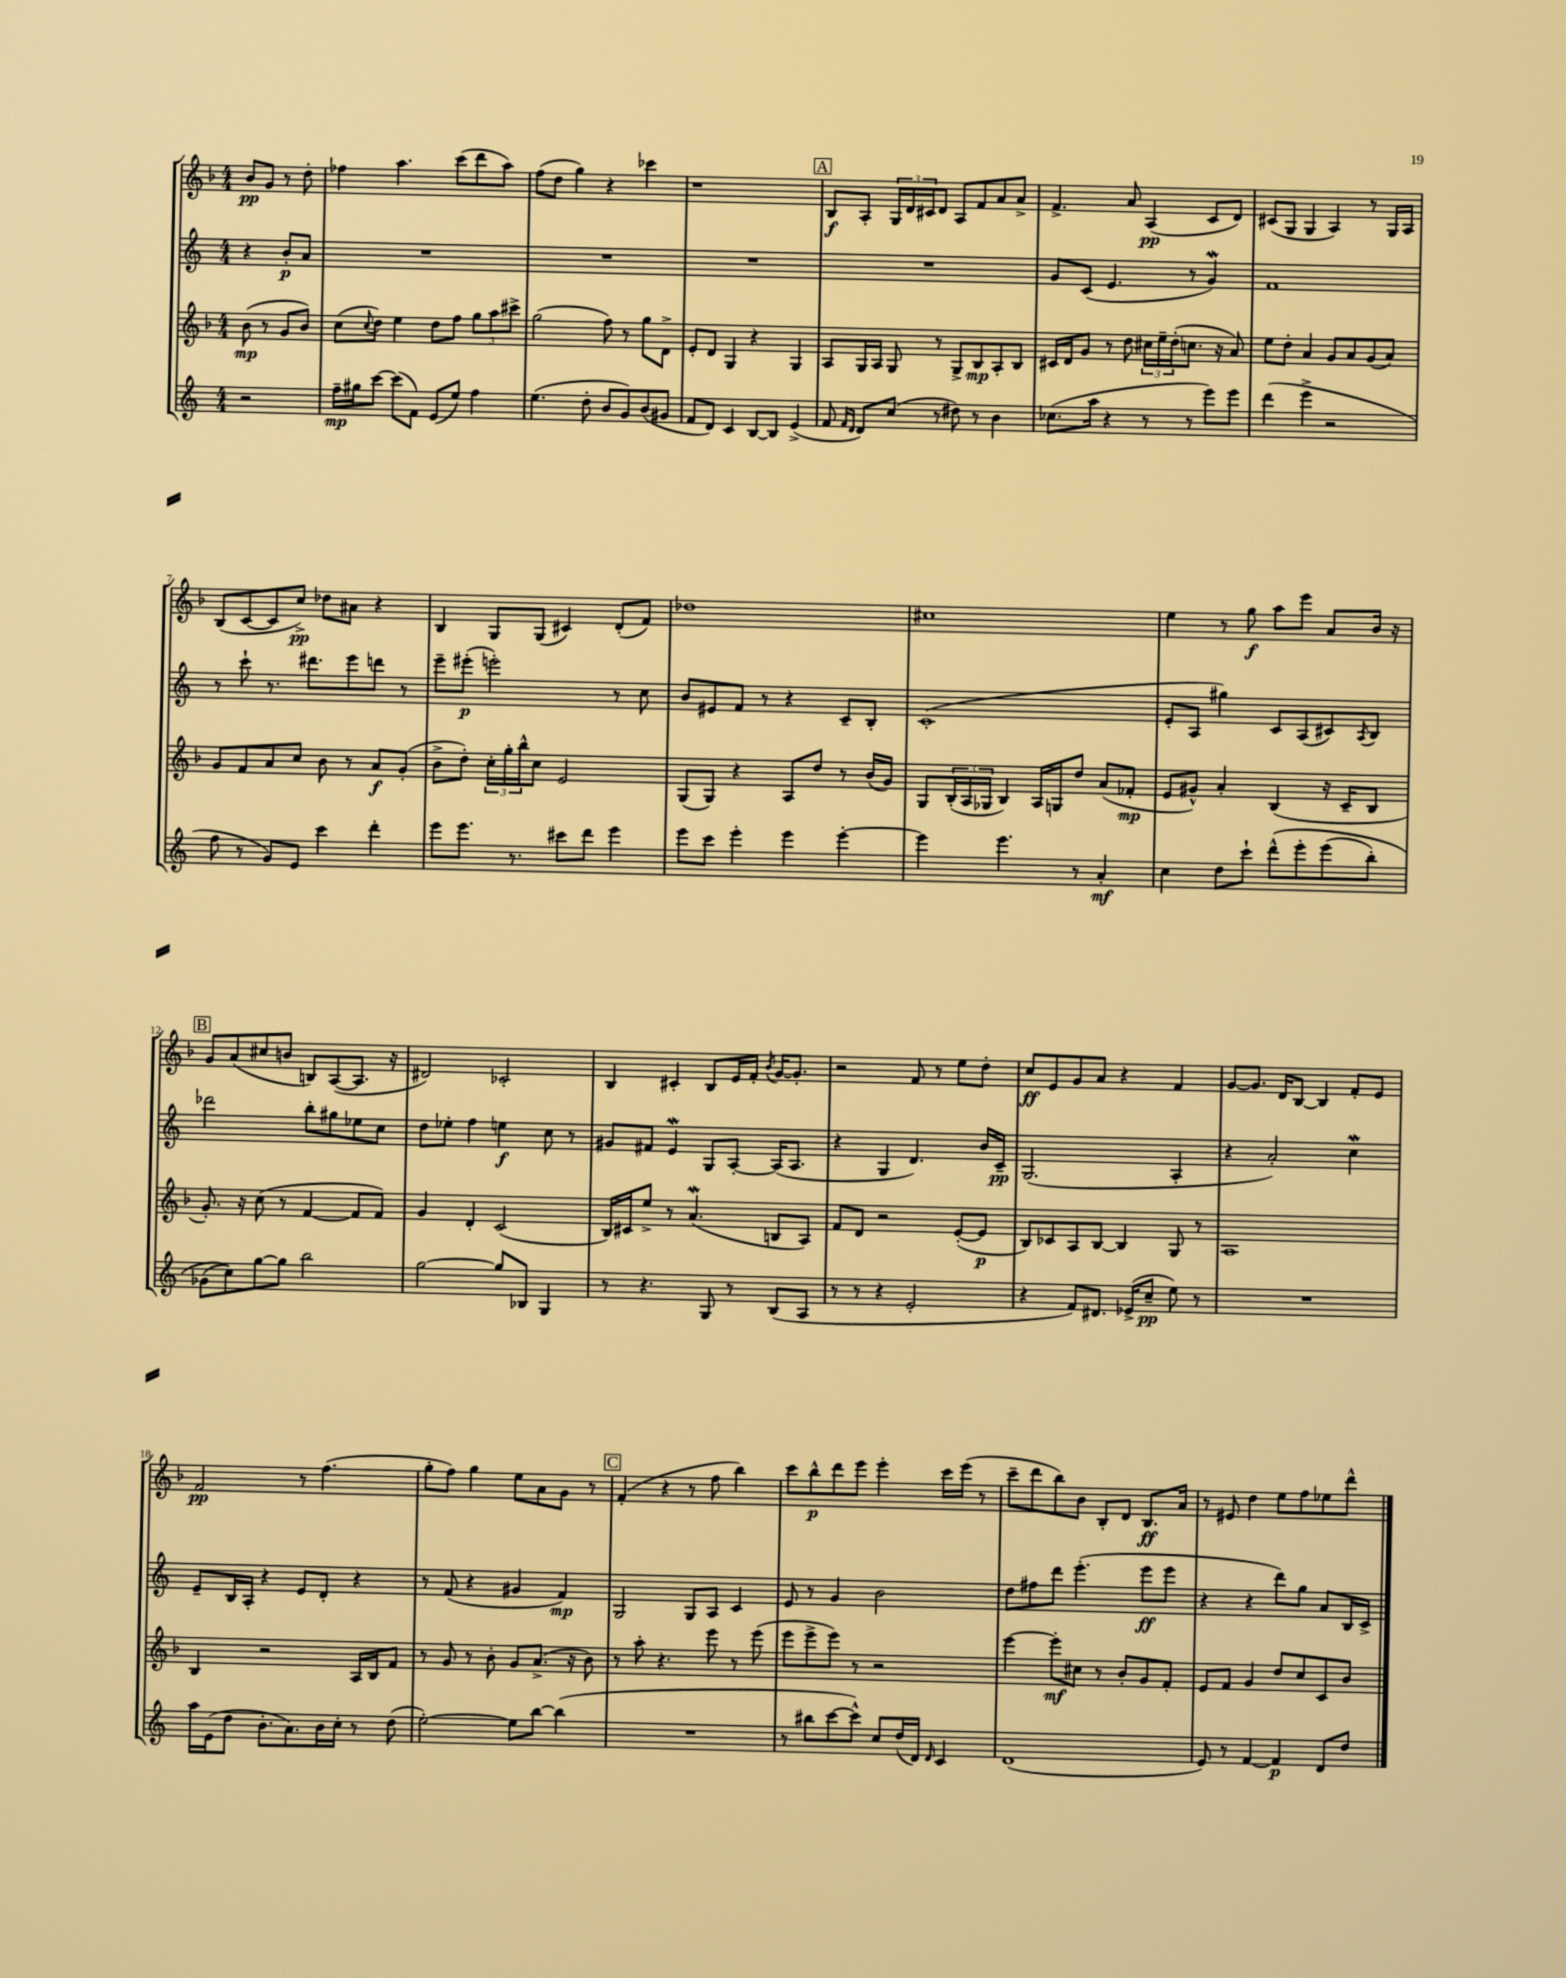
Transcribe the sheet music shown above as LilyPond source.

<<
\new StaffGroup <<
\new Staff = "s0" {
    \clef treble \key f \major \numericTimeSignature \time 4/4 \partial 2
    bes'8\pp g'8 r8 d''8-. |
    fes''4 a''4. c'''8( d'''8 a''8) |
    f''8( d''8 g''4) r4 ces'''4 |
    r1 |
    \mark \markup { \box "A" } bes8\f a8-. \tuplet 3/2 { g16 d'16 cis'16 } d'8 a8 f'8 a'8 a'8-> |
    f'4.-> a'8 a4\pp( c'8 d'8) |
    cis'8( g8 g4 a4) r8 g16 a16 |
    bes8( c'8~ c'8 c''8->\pp) des''8 ais'8 r4 |
    bes4 g8 g8( cis'4) d'8-.( f'8) |
    des''1 |
    cis''1 |
    e''4 r8 g''8\f a''8 e'''8 a'8 bes'16 r16 |
    \mark \markup { \box "B" } g'8 a'8( cis''8 b'8 b8) a8~( a8. r16 |
    dis'2) ces'2-. |
    bes4 cis'4-. bes8 e'16 f'16-. \acciaccatura { bes'8 } g'16~ g'8.-. |
    r2 f'8 r8 e''8 d''8-. |
    c''8\ff e'8 g'8 a'8 r4 f'4 |
    g'8~ g'8. d'16 bes8~ bes4 f'8-. e'8 |
    f'2\pp r8 f''4.( |
    g''8-. f''8) g''4 e''8 a'8 g'8 r8 |
    \mark \markup { \box "C" } f'4-.( r4 r8 f''8 bes''4) |
    c'''8 bes''8-^\p d'''8 e'''8 e'''4-. c'''16 e'''16( r8 |
    c'''8-- d'''8 bes''8) bes'8 bes8-. d'8 bes8.\ff a'16 |
    r8 eis'8 d''4 e''8 f''8 ees''8 d'''8-^ \bar "|." |
}
\new Staff = "s1" {
    \clef treble \key c \major \numericTimeSignature \time 4/4 \partial 2
    r4 b'8-.\p a'8 |
    R1 |
    R1 |
    R1 |
    \mark \markup { \box "A" } R1 |
    g'8 c'8( e'4. r8 g'4\mordent) |
    f'1 |
    r8 c'''8-! r8. dis'''8. e'''8 d'''8 r8 |
    e'''8-- eis'''8-.\p( e'''2-.) r8 c''8 |
    b'8 eis'8 f'8 r8 r4 c'8-- b8-. |
    c'1-.( |
    e'8-. a8 gis''4) c'8 a8( cis'8) \acciaccatura { a8 } b8 |
    \mark \markup { \box "B" } des'''2 b''8-. gis''8 ees''8 c''8 |
    d''8 ees''8-. f''4 e''4\f c''8 r8 |
    gis'8 fis'8 e'4\mordent g8 a8~-. a16( a8. |
    r4 g4 d'4.) b'16 c'16--\pp |
    g2.( a4-. |
    r4 a'2-.) c''4\mordent |
    e'8-- b16 a16-. r4 e'8 d'8-. r4 |
    r8 f'8( r4 gis'4 f'4\mp) |
    \mark \markup { \box "C" } g2 g8 a8 c'4 |
    e'8 r8 g'4 b'2 |
    d''8 fis''8 d'''8 e'''4.-.( e'''8\ff e'''8 |
    r4 r4 d'''8) g''8 a'8 b16 c'16-> \bar "|." |
}
\new Staff = "s2" {
    \clef treble \key f \major \numericTimeSignature \time 4/4 \partial 2
    bes'8\mp( r8 g'8 bes'8) |
    c''8( \appoggiatura { c''8 } d''8) e''4 d''8 f''8 \tuplet 3/2 { g''8 a''8 cis'''8-> } |
    g''2( f''8) r8 g''8 d'8-> |
    e'8-. d'8 g4 r4 g4 |
    \mark \markup { \box "A" } a8 g16 a16 g8 r8 g8-> bes8\mp a8-. bes8 |
    cis'16 d'16 g'8 r8 d''8 \tuplet 3/2 { cis''16 e''16-- d''16-.( } c''8. r16 a'8) |
    e''8 d''8-. a'4 g'8 a'8 g'8( a'8) |
    g'8 f'8 a'8 c''8 bes'8 r8 a'8\f g'8-.( |
    bes'8-> d''8-.) \tuplet 3/2 { c''16-. g''16-. bes''16-^ } c''8 e'2 |
    g8( g8) r4 a8 d''8 r8 bes'16( g'16) |
    g8 \tuplet 3/2 { bes16-.( a16 ges16 } bes4) a16 g16 d''8 a'8( fes'8-.\mp |
    e'8 gis'8-^) a'4-. bes4( r16 c'16-- bes8 |
    \mark \markup { \box "B" } g'8.-.) r16 c''8( r8 f'4~ f'8 f'8) |
    g'4 d'4-. c'2( |
    bes16) cis'16 e''8-> r8 a'4.\mordent( b8 a8) |
    f'8 d'8 r2 e'8~-.( e'8\p |
    bes8) ces'8 a8 bes8~ bes4 g8 r8 |
    a1 |
    bes4 r2 a16 bes16 f'8 |
    r8 g'8 r8 bes'8-. g'8 a'8.->( r16 bes'8) |
    \mark \markup { \box "C" } r8 a''8-. r4. e'''8 r8 e'''8( |
    e'''8 e'''8-> e'''8) r8 r2 |
    e'''4~ e'''8-.\mf cis''8 r8 bes'8-. g'8 f'8-. |
    e'8 f'8 g'4 d''8 c''8 c'8 bes'8 \bar "|." |
}
\new Staff = "s3" {
    \clef treble \key c \major \numericTimeSignature \time 4/4 \partial 2
    r2 |
    f''16--\mp gis''16 c'''8~ c'''8( f'8) e'8( e''8) f''4 |
    e''4.( d''8-. b'8 g'8) b'8( gis'8 |
    f'8 d'8) c'4 b8~ b8 e'4->( |
    \mark \markup { \box "A" } f'8 \grace { f'16 d'16 } d'8) c''8( r8 dis''8) r8 b'4 |
    ces''8.( a''16 r4 r8 r8 e'''8) e'''8 |
    d'''4( e'''4-> r2 |
    f''8 r8 g'8) e'8 c'''4 d'''4-. |
    e'''8 e'''8. r8. cis'''8 d'''8 e'''4 |
    e'''8 c'''8 e'''4-. e'''4 e'''4~-. |
    e'''4 e'''4. r8 a'4-.\mf |
    c''4 d''8 c'''8-! d'''8-^\( e'''8-. e'''8( b''8-.) |
    \mark \markup { \box "B" } ges'8( c''8)\) g''8~ g''8 b''2 |
    g''2~ g''8 bes8 g4 |
    r8 r4. g8 r8 b8( a8 |
    r8 r8 r4 e'2-. |
    r4 f'8) dis'8. ees'16->( c''8--\pp e''8) r8 |
    R1 |
    a''16 e'16( d''8 b'8.-. a'8.) b'16 c''16-. r8 d''8( |
    e''2~-.) e''8 b''8~ b''4( |
    \mark \markup { \box "C" } R1 |
    r8 bis''8 c'''8~ c'''8-^) c''8 d''16( d'16) \grace { d'16 } c'4 |
    d'1( |
    e'8) r8 f'4~ f'4\p d'8 d''8 \bar "|." |
}
>>
>>
